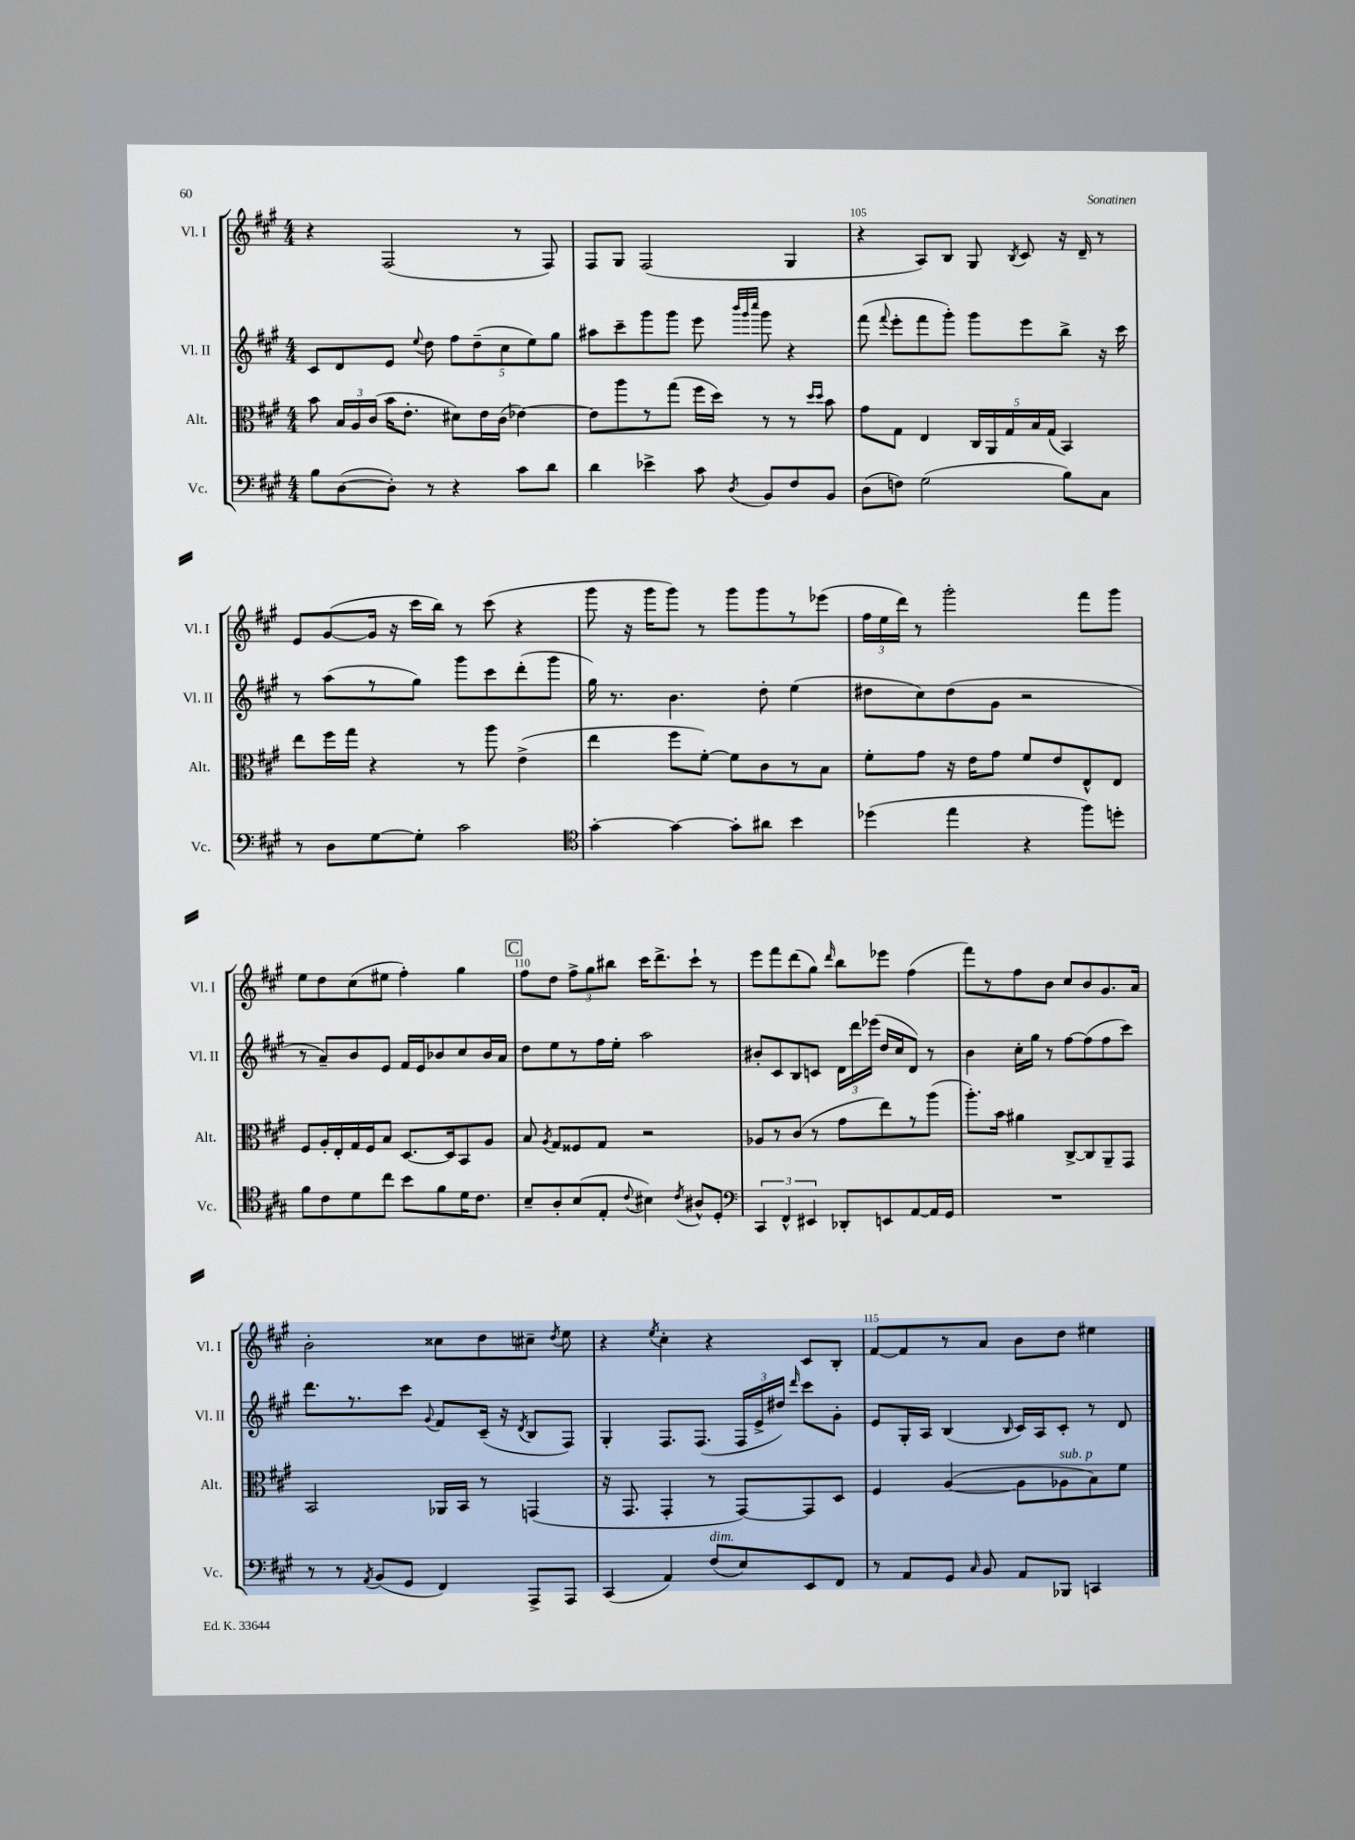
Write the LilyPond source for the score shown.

<<
\new StaffGroup <<
\new Staff = "s0" \with { instrumentName = "Vl. I" shortInstrumentName = "Vl. I" } {
    \clef treble \key a \major \numericTimeSignature \time 4/4
    \autoBeamOff r4 fis2( r8 fis8) |
    fis8[ gis8] fis2( gis4 |
    r4 a8[) b8] gis8 \acciaccatura { b8 } cis'8 r16 d'16-- r8 |
    e'8[ gis'8~( gis'16] r16 cis'''16[ b''16]) r8 cis'''8( r4 |
    gis'''8 r16 gis'''16[ gis'''8]) r8 gis'''8[ gis'''8 r8 ees'''8]( |
    \tuplet 3/2 { fis''16[ e''16 d'''16]) } r8 gis'''2-. fis'''8[ gis'''8] |
    e''8[ d''8 cis''8( eis''8] fis''4-.) gis''4 |
    \mark \markup { \box "C" } fis''8[ d''8] \tuplet 3/2 { fis''8[-> gis''8 bis''8] } cis'''16[ d'''8.-> cis'''8]-! r8 |
    e'''8[ fis'''8 d'''8( gis''8]) \grace { d'''16 } b''8[ ees'''8] fis''4( |
    fis'''8[) r8 fis''8 b'8] cis''8[ b'8 gis'8. a'16] |
    b'2-. cisis''8[ d''8 cis''8]-- \acciaccatura { d''8 } e''8 |
    r4 \acciaccatura { e''8 } cis''4-. r4 cis'8[ b8]-. |
    fis'8[~ fis'8 r8 a'8] b'8[ d''8] eis''4 \bar "|." |
}
\new Staff = "s1" \with { instrumentName = "Vl. II" shortInstrumentName = "Vl. II" } {
    \clef treble \key a \major \numericTimeSignature \time 4/4
    \autoBeamOff cis'8[ d'8 e'8] \appoggiatura { e''8 } d''8 \tuplet 5/4 { fis''8[ d''8--( cis''8 e''8) gis''8] } |
    ais''8[ cis'''8-- gis'''8 gis'''8] e'''8 \grace { b'''32[ gis'''32 cis''''32] } gis'''8 r4 |
    fis'''8( \appoggiatura { fis'''8 } e'''8[-. fis'''8 gis'''8]-.) gis'''8[ e'''8 b''8]-> r16 cis'''16 |
    r8 a''8[( r8 gis''8]) gis'''8[ cis'''8 d'''8-.( gis'''8] |
    gis''16) r8. b'4. d''8-. e''4( |
    dis''8[ cis''8) dis''8( gis'8] r2 |
    r8 a'8[--) b'8 e'8] fis'16[ e'16 bes'8 cis''8 bes'16 a'16] |
    \mark \markup { \box "C" } d''8[ e''8 r8 fis''16 e''16]-. a''2 |
    bis'8[-. cis'8 b8 c'8] \tuplet 3/2 { d'16[ d'''16 ees'''16]( } d''16[ cis''16 d'8]) r8 |
    b'4 cis''16[-. gis''16] r8 fis''8[~ fis''8( fis''8 cis'''8]) |
    d'''8.[ r8. cis'''8] \appoggiatura { gis'8 } fis'8[ cis'16]--( r16 \acciaccatura { d'8 } b8[ fis8]) |
    gis4-. fis8.[ fis8.]( \tuplet 3/2 { fis16[ e'16-> dis''16]) } \grace { d'''16 } cis'''8[ gis'8]-. |
    e'8[ gis16-. a16] b4( \grace { b16 } cis'16[) a16 cis'8]-. r8 d'8 \bar "|." |
}
\new Staff = "s2" \with { instrumentName = "Alt." shortInstrumentName = "Alt." } {
    \clef alto \key a \major \numericTimeSignature \time 4/4
    \autoBeamOff b'8 \tuplet 3/2 { b16[ a16 cis'16]( } b'16[ e'8.]-. dis'8[) e'16 cis'16]( ees'4~) |
    ees'8[ a''8 r8 gis''8]( fis''16[ d''16]) r8 r8 \grace { d''16[ d''16] } b'8 |
    gis'8[ gis8] e4 \tuplet 5/4 { cis16[ a,16 gis16 b16 gis16]( } b,4) |
    e''8[ fis''16 gis''16] r4 r8 a''8 e'4->( |
    e''4 fis''8[ fis'8]~-.) fis'8[ cis'8 r8 b8] |
    fis'8[-. gis'8] r16 e'16[ gis'8] fis'8[ e'8 e8-^ e8] |
    fis8[ a16-. e16-. gis16 fis16 b8] d8.[~ d16 b,8 a8] |
    \mark \markup { \box "C" } b8 \acciaccatura { a8 } gis8[ fisis8 gis8] r2 |
    aes8[ r8 cis'8]( r8 gis'8[ e''8) r8 a''8]( |
    a''8.[-.) b'16] ais'4 cis8[~-> cis8 a,8-- gis,8] |
    b,2 aes,16[ b,16] r8 g,4( |
    r16 gis,8. gis,4-. r8 gis,8[~) gis,8 d8] |
    fis4 a4~( a8[ aes8^\markup { \italic "sub. p" } b8) fis'8] \bar "|." |
}
\new Staff = "s3" \with { instrumentName = "Vc." shortInstrumentName = "Vc." } {
    \clef bass \key a \major \numericTimeSignature \time 4/4
    \autoBeamOff b8[ d8~( d8]-.) r8 r4 cis'8[ d'8] |
    d'4 ees'4-> cis'8 \acciaccatura { d8 } b,8[ fis8 b,8] |
    d8[( f8]) gis2( b8[) cis8] |
    r8 d8[ gis8~ gis8]-. cis'2 |
    \clef tenor gis'4~-. gis'4~ gis'8[-. ais'8] b'4 |
    des''4( e''4 r4 fis''8[) d''8]-. |
    fis'8[ cis'8 d'8 cis''8] b'8[ fis'8 d'16 cis'8.] |
    \mark \markup { \box "C" } b8[-- a8-. b8( e8]-. \appoggiatura { cis'8 } bis4) \acciaccatura { cis'8 } ais8[-^ d8]-. |
    \clef bass \tuplet 3/2 { cis,4 fis,4-^ eis,4 } des,8[-. e,8 a,8~ a,16 gis,16] |
    R1 |
    r8 r8 \acciaccatura { a,8 } b,8[( gis,8] fis,4) a,,8[-> a,,8] |
    cis,4( a,4) fis8[^\markup { \italic "dim." }( e8) e,8 fis,8] |
    r8 a,8[ gis,8] \grace { cis16 } b,8 a,8[ bes,,8] c,4 \bar "|." |
}
>>
>>
\layout { \context { \Score currentBarNumber = #103 \override BarNumber.break-visibility = ##(#f #t #t) barNumberVisibility = #(every-nth-bar-number-visible 5) } }
